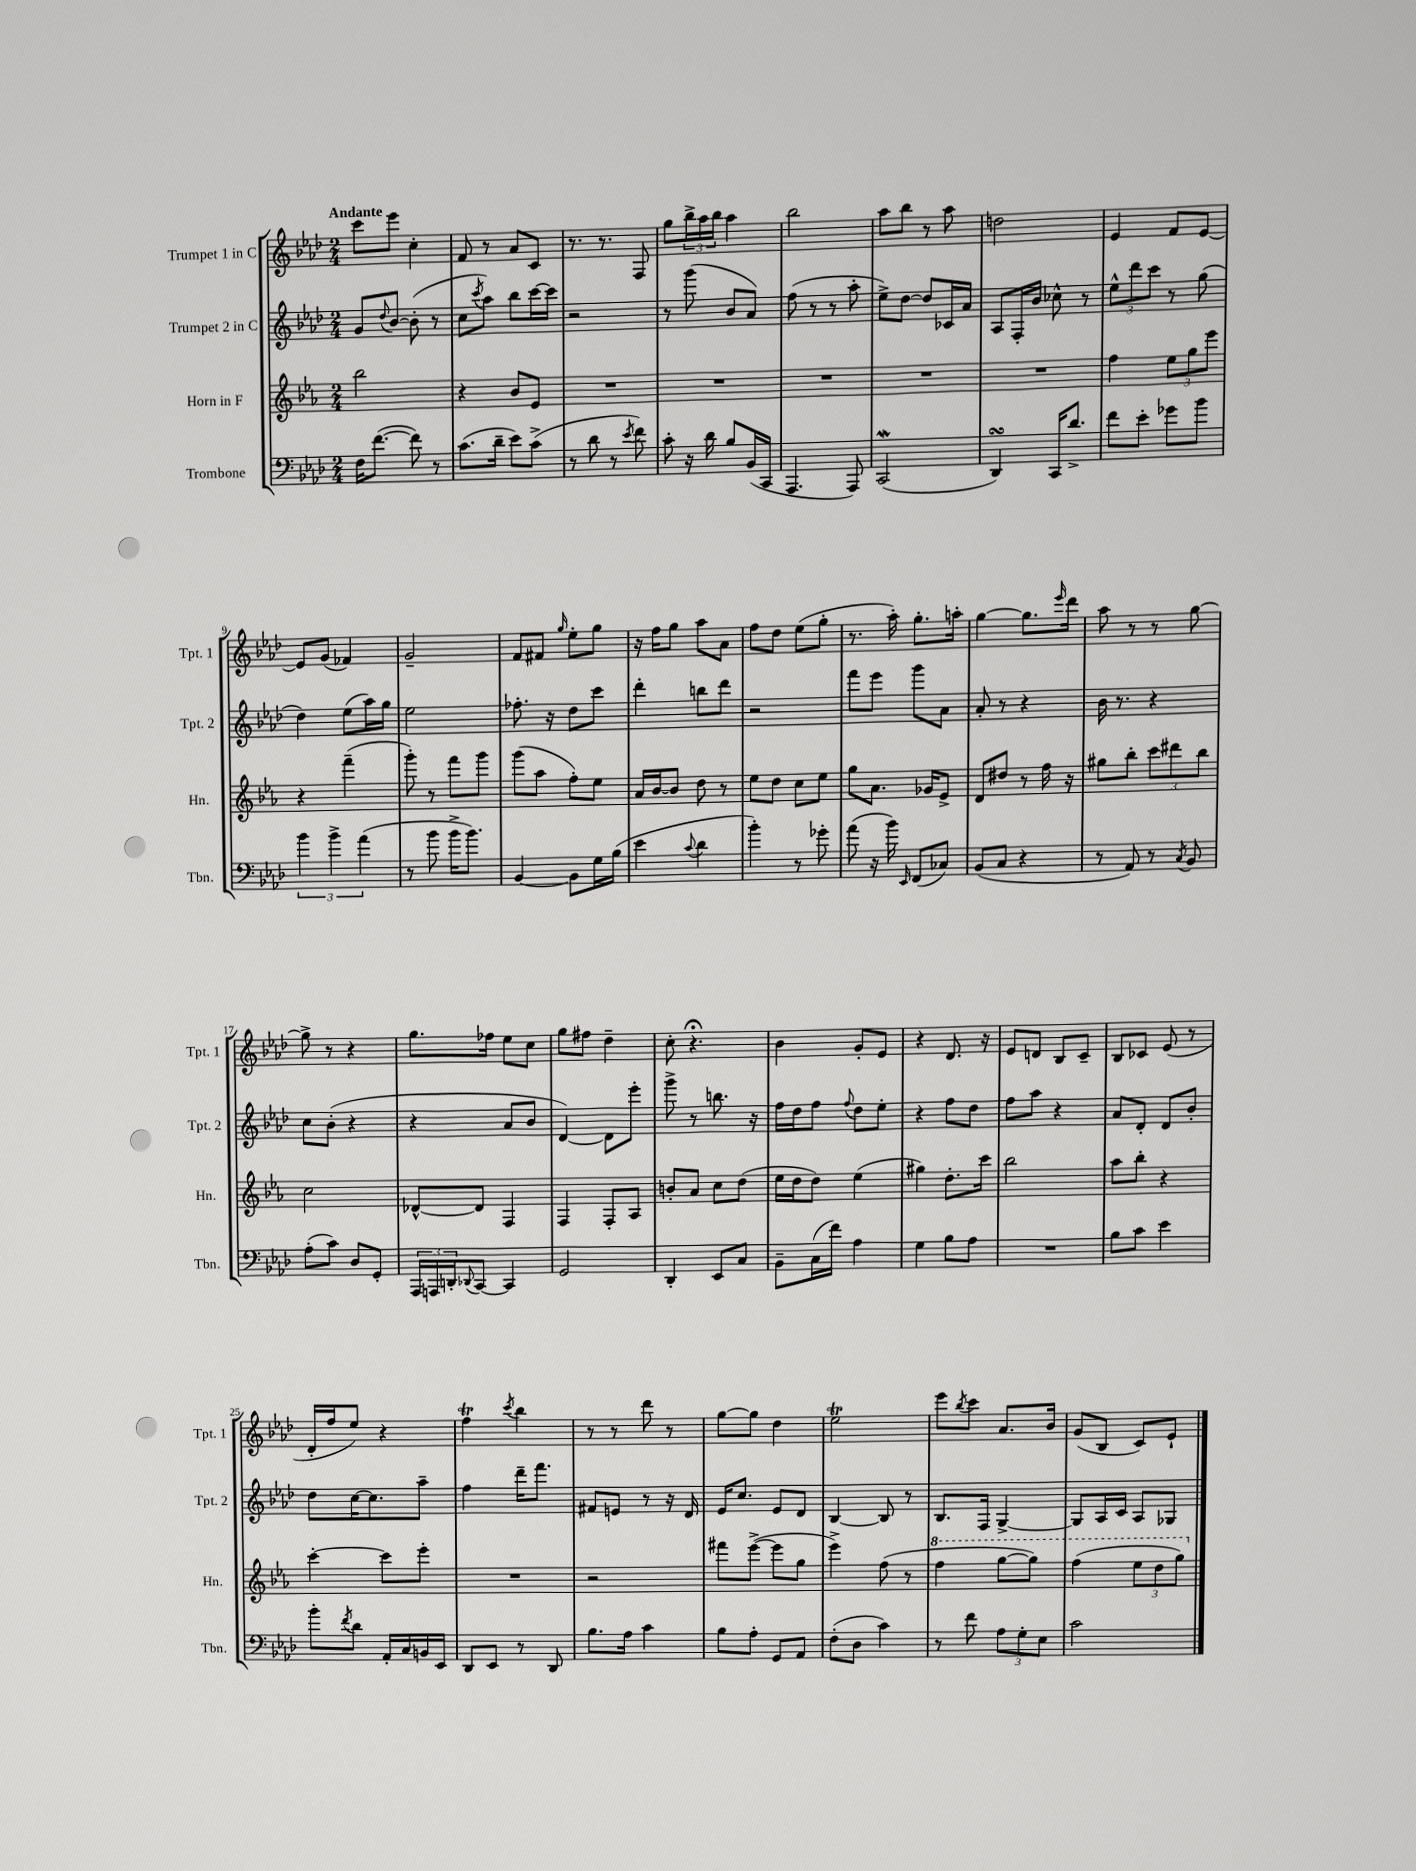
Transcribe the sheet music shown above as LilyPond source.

<<
\new StaffGroup <<
\new Staff = "s0" \with { instrumentName = "Trumpet 1 in C" shortInstrumentName = "Tpt. 1" } {
    \clef treble \key aes \major \numericTimeSignature \time 2/4 \tempo "Andante"
    c'''8 ees'''8 c''4-. |
    f'8 r8 aes'8 c'8 |
    r8. r8. f8 |
    g''8 \tuplet 3/2 { bes''16-> aes''16 bes''16 } aes''4 |
    bes''2 |
    aes''8 bes''8 r8 aes''8 |
    d''2 |
    ees'4 f'8 ees'8~ |
    ees'8 g'8( fes'4) |
    g'2-- |
    f'8 fis'8 \grace { g''16 } ees''8-. g''8 |
    r16 f''16 g''8 aes''8 aes'8 |
    f''8 des''8 ees''8( g''8-. |
    r8. aes''16-.) g''8.-. a''16-. |
    g''4~ g''8. \grace { ees'''16 } des'''16 |
    aes''8 r8 r8 g''8~ |
    g''8-> r8 r4 |
    g''8. fes''16 ees''8 c''8 |
    g''8 fis''8 des''4-- |
    c''8-. r4.\fermata |
    bes'4 g'8-. ees'8 |
    r4 des'8. r16 |
    ees'8 d'8 bes8 c'8-- |
    bes8 ces'8 ees'8( r8 |
    des'16-. f''16 ees''8) r4 |
    f''4\trill \acciaccatura { c'''8 } bes''4 |
    r8 r8 des'''8 r8 |
    g''8~ g''8 des''4 |
    ees''2\trill |
    ees'''8 \acciaccatura { bes''8 } c'''8 aes'8. bes'16 |
    g'8( bes8 c'8) ees'8-! \bar "|." |
}
\new Staff = "s1" \with { instrumentName = "Trumpet 2 in C" shortInstrumentName = "Tpt. 2" } {
    \clef treble \key aes \major \numericTimeSignature \time 2/4
    g'8 \appoggiatura { des''8 } bes'8~ bes'8-.( r8 |
    c''8 \acciaccatura { c'''8 } aes''8) bes''8 c'''16~ c'''16 |
    r2 |
    r8 g'''8( bes'8 aes'8) |
    f''8( r8 r8 aes''8-. |
    ees''8->) des''8~ des''8 ces'16 aes'16 |
    aes8 f16-. bes'16 ces''8-^ r8 |
    \tuplet 3/2 { ees''8-^ des'''8 c'''8 } r8 g''8( |
    des''4) ees''8( aes''16) g''16 |
    ees''2 |
    fes''8.-. r16 des''8 c'''8 |
    des'''4-. b''8 des'''8 |
    r2 |
    f'''8 ees'''8 g'''8 aes'8 |
    aes'8-. r8 r4 |
    bes'16 r8. r4 |
    c''8 bes'8-.( r4 |
    r4 aes'8 bes'8 |
    des'4~) des'8 ees'''8-. |
    g'''8-> r8 b''8. r16 |
    f''16 des''16 f''8 \appoggiatura { f''8 } des''8 ees''8-. |
    r4 f''8 des''8 |
    f''8 aes''8 r4 |
    aes'8 des'8-. des'8 bes'8-. |
    des''8 c''16~ c''8. aes''8-- |
    f''4 des'''16-- f'''8. |
    fis'8 e'8 r8 r16 des'16 |
    ees'16 c''8. ees'8 des'8 |
    bes4~ bes8 r8 |
    bes8. f16 g4~-> |
    g8 aes16 c'16 aes8 ges8 \bar "|." |
}
\new Staff = "s2" \with { instrumentName = "Horn in F" shortInstrumentName = "Hn." } {
    \clef treble \key ees \major \numericTimeSignature \time 2/4
    bes''2 |
    r4 bes'8 ees'8 |
    R2 |
    R2 |
    R2 |
    R2 |
    R2 |
    f''4 \tuplet 3/2 { ees''8 g''8 ees'''8 } |
    r4 f'''4--( |
    g'''8-.) r8 f'''8 g'''8 |
    g'''8( aes''8 f''8-.) ees''8 |
    aes'16 bes'16~ bes'8 d''8 r8 |
    ees''8 d''8 c''8 ees''8 |
    g''8 aes'8. ges'16 ees'8-> |
    d'8 dis''8 r8 f''16 r16 |
    gis''8 bes''8-. \tuplet 3/2 { c'''8 dis'''8 bes''8 } |
    c''2 |
    des'8~-^ des'8 f4 |
    f4 f8-. aes8 |
    b'8-. aes'8 c''8 d''8( |
    ees''16 d''16 d''8) ees''4( |
    gis''4) d''8.-. c'''16 |
    bes''2 |
    aes''8 bes''8-. r4 |
    c'''4~-. c'''8 ees'''8-. |
    R2 |
    r2 |
    fis'''8 ees'''8~->( ees'''8 g''8 |
    ees'''4->) f''8( r8 |
    \ottava #1 f'''4 g'''8~ g'''8) |
    f'''4( \tuplet 3/2 { ees'''8 d'''8 g'''8) \ottava #0 } \bar "|." |
}
\new Staff = "s3" \with { instrumentName = "Trombone" shortInstrumentName = "Tbn." } {
    \clef bass \key aes \major \numericTimeSignature \time 2/4
    f16 f'8.~( f'8) r8 |
    c'8.( des'16-- ees'8) c'8->( |
    r8 des'8 r8 \acciaccatura { ees'8 } f'8) |
    c'8-. r16 des'16 bes8 bes,16( c,16 |
    aes,,4. aes,,8) |
    c,2\mordent( |
    des,4\turn) c,16 des'8.-> |
    f'8 ees'8-. ges'8 bes'8 |
    \tuplet 3/2 { bes'4 bes'4-> aes'4( } |
    r8 bes'8 bes'16-> bes'8.) |
    bes,4~ bes,8 g16 bes16( |
    ees'4 \appoggiatura { c'8 } des'4 |
    bes'4-.) r8 ges'8-. |
    aes'8( r16 bes'16) \grace { ees,16 } f,8( ces8) |
    bes,8( c8 r4 |
    r8 aes,8) r8 \acciaccatura { c8 } bes,8 |
    aes8-.( c'8) des8 g,8-. |
    \tuplet 3/2 { aes,,16 a,,16 d,16-. } \appoggiatura { des,8 } c,8~ c,4 |
    g,2 |
    des,4-. ees,8 c8 |
    bes,8-- c16( f'16) aes4 |
    g4 bes8 aes8 |
    R2 |
    bes8 c'8 ees'4 |
    bes'8-. \acciaccatura { f'8 } des'8 aes,16-. c16 b,16 ees,16 |
    des,8 ees,8 r8 des,8 |
    bes8. aes16 c'4 |
    bes8 aes8-. g,8 aes,8 |
    f8-.( des8 c'4) |
    r8 f'8 \tuplet 3/2 { aes8 g8-. ees8 } |
    c'2 \bar "|." |
}
>>
>>
